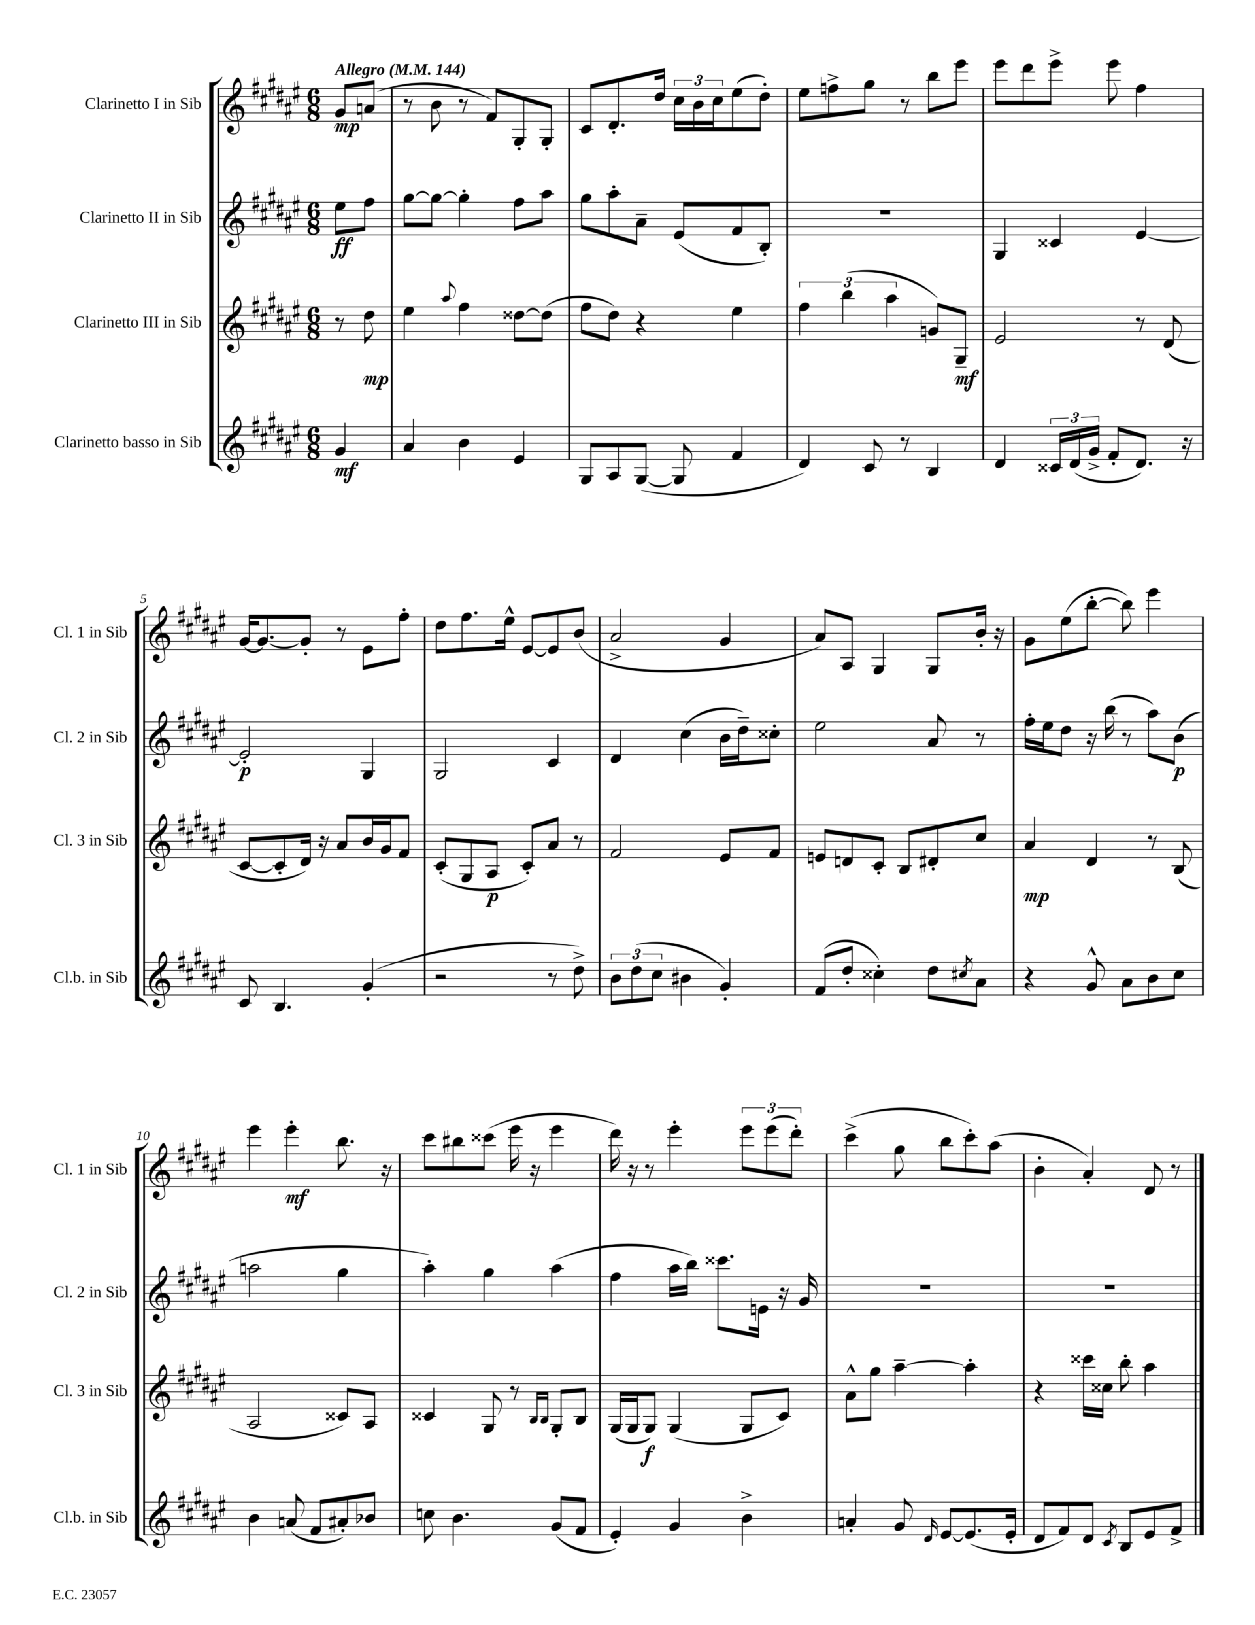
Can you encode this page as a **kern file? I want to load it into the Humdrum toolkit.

**kern	**dynam	**kern	**dynam	**kern	**dynam	**kern	**dynam
*part4	*part4	*part3	*part3	*part2	*part2	*part1	*part1
*staff4	*staff4	*staff3	*staff3	*staff2	*staff2	*staff1	*staff1
*I"Clarinetto basso in Sib	*	*I"Clarinetto III in Sib	*	*I"Clarinetto II in Sib	*	*I"Clarinetto I in Sib	*
*I'Cl.b. in Sib	*	*I'Cl. 3 in Sib	*	*I'Cl. 2 in Sib	*	*I'Cl. 1 in Sib	*
*clefG2	*	*clefG2	*	*clefG2	*	*clefG2	*
*k[f#c#g#d#a#e#]	*	*k[f#c#g#d#a#e#]	*	*k[f#c#g#d#a#e#]	*	*k[f#c#g#d#a#e#]	*
*M6/8	*	*M6/8	*	*M6/8	*	*M6/8	*
*MM144	*	*MM144	*	*MM144	*	*MM144	*
=	=	=	=	=	=	=	=
!	!	!	!	!	!	!LO:TX:a:B:t=Allegro	!
4g#/	mf	8r	.	8ee#\L	ff	8g#/L	mp
.	.	8dd#\	mp	8ff#\J	.	(8an/J	.
=1	=1	=1	=1	=1	=1	=1	=1
4a#/	.	4ee#\	.	[8gg#\L	.	8r	.
.	.	.	.	8gg#\J_	.	8b\	.
.	.	8qqaa#/	.	.	.	.	.
4b\	.	4ff#\	.	4gg#'\]	.	8r	.
.	.	.	.	.	.	8f#/L)	.
4e#/	.	[8dd##X\L	.	8ff#\L	.	8G#'/	.
.	.	(8dd##\J]	.	8aa#\J	.	8G#'/J	.
=2	=2	=2	=2	=2	=2	=2	=2
8G#/L	.	8ff#\L	.	8gg#\L	.	8c#/L	.
8A#/	.	8dd#\J)	.	8aa#'\	.	8.d#'/	.
([8G#/J	.	4r	.	8a#~\J	.	.	.
.	.	.	.	.	.	16dd#/Jk	.
8G#/]	.	.	.	(8e#/L	.	24cc#\LL	.
.	.	.	.	.	.	24b\	.
.	.	.	.	.	.	24cc#\J	.
4f#/	.	4ee#\	.	8f#/	.	(8ee#\	.
.	.	.	.	8B'/J)	.	8dd#'\J)	.
=3	=3	=3	=3	=3	=3	=3	=3
4d#/)	.	6ff#\	.	2.r	.	8ee#\L	.
.	.	.	.	.	.	8ffn^\	.
.	.	(6bb\	.	.	.	.	.
8c#/	.	.	.	.	.	8gg#\J	.
.	.	6aa#\	.	.	.	.	.
8r	.	.	.	.	.	8r	.
4B/	.	8gn/L)	.	.	.	8bb\L	.
.	.	8G#~/J	mf	.	.	8eee#\J	.
=4	=4	=4	=4	=4	=4	=4	=4
4d#/	.	2e#/	.	4G#/	.	8eee#\L	.
.	.	.	.	.	.	8ddd#\	.
24c##X/LL	.	.	.	4c##X/	.	8eee#^\J	.
(24d#/	.	.	.	.	.	.	.
24g#^/JJ	.	.	.	.	.	.	.
8f#'/L	.	.	.	.	.	8eee#\	.
8.d#/J)	.	8r	.	[4e#/	.	4ff#\	.
.	.	(8d#/	.	.	.	.	.
16r	.	.	.	.	.	.	.
!!LO:LB:g=z
=5	=5	=5	=5	=5	=5	=5	=5
8c#/	.	[8c#/L	.	2e#'/]	p	[16g#/KL	.
.	.	.	.	.	.	8.g#/_	.
4.B/	.	8c#'/]	.	.	.	.	.
.	.	16d#/Jk)	.	.	.	8g#'/J]	.
.	.	16r	.	.	.	.	.
.	.	8a#/L	.	.	.	8r	.
(4g#'/	.	16b/L	.	4G#/	.	8e#\L	.
.	.	16g#/J	.	.	.	.	.
.	.	8f#/J	.	.	.	8ff#'\J	.
=6	=6	=6	=6	=6	=6	=6	=6
2r	.	(8c#'/L	.	2G#/	.	8dd#\L	.
.	.	8G#/	.	.	.	8.ff#\	.
.	.	8A#/J	p	.	.	.	.
.	.	.	.	.	.	16ee#^^\Jk	.
.	.	8c#'/L)	.	.	.	[8e#/L	.
8r	.	8a#/J	.	4c#/	.	8e#/]	.
8dd#^\)	.	8r	.	.	.	(8b/J	.
=7	=7	=7	=7	=7	=7	=7	=7
12b\L	.	2f#/	.	4d#/	.	2a#^/	.
(12dd#\	.	.	.	.	.	.	.
12cc#\J	.	.	.	.	.	.	.
4b#X\	.	.	.	(4cc#\	.	.	.
4g#'/)	.	8e#/L	.	16b\LL	.	4g#/	.
.	.	.	.	16dd#~\J)	.	.	.
.	.	8f#/J	.	8cc##X'\J	.	.	.
=8	=8	=8	=8	=8	=8	=8	=8
(8f#/L	.	8en/L	.	2ee#\	.	8a#/L)	.
8dd#'/J	.	8dn/	.	.	.	8A#/J	.
4cc##X'\)	.	8c#'/J	.	.	.	4G#/	.
.	.	8B/L	.	.	.	.	.
8dd#\L	.	8d#X'/	.	8a#/	.	8G#/L	.
8qcc#X/	.	.	.	.	.	.	.
8a#\J	.	8cc#/J	.	8r	.	16b'/Jk	.
.	.	.	.	.	.	16r	.
=9	=9	=9	=9	=9	=9	=9	=9
4r	.	4a#/	mp	16ff#'\LL	.	8g#\L	.
.	.	.	.	16ee#\J	.	.	.
.	.	.	.	8dd#\J	.	(8ee#\	.
8g#^^/	.	4d#/	.	16r	.	[8bb'\J	.
.	.	.	.	(16bb\	.	.	.
8a#\L	.	.	.	8r	.	8bb\])	.
8b\	.	8r	.	8aa#\L)	.	4eee#\	.
8cc#\J	.	(8B/	.	(8b\J	p	.	.
!!LO:LB:g=z
=10	=10	=10	=10	=10	=10	=10	=10
4b\	.	2A#/	.	2aan\	.	4eee#\	.
(8an/	.	.	.	.	.	4eee#'\	mf
8f#/L	.	.	.	.	.	.	.
8a#X'/)	.	8c##X/L)	.	4gg#\	.	8.bb\	.
8b-X/J	.	8A#/J	.	.	.	.	.
.	.	.	.	.	.	16r	.
=11	=11	=11	=11	=11	=11	=11	=11
8ccn\	.	4c##X/	.	4aa#'\)	.	8ccc#\L	.
4.b\	.	.	.	.	.	8bb#X\	.
.	.	8G#/	.	4gg#\	.	(8ccc##X\J	.
.	.	8r	.	.	.	16eee#\	.
.	.	.	.	.	.	16r	.
.	.	16qqB/LL	.	.	.	.	.
.	.	16qqB/JJ	.	.	.	.	.
(8g#/L	.	8G#'/L	.	(4aa#\	.	4eee#\	.
8f#/J	.	8B/J	.	.	.	.	.
=12	=12	=12	=12	=12	=12	=12	=12
4e#'/)	.	(16G#/LL	.	4ff#\	.	16ddd#\)	.
.	.	16G#/J	.	.	.	16r	.
.	.	8G#/J)	f	.	.	8r	.
4g#/	.	(4G#/	.	16aa#\LL	.	4eee#'\	.
.	.	.	.	16bb\JJ)	.	.	.
.	.	.	.	8.ccc##X\L	.	.	.
4b^\	.	8G#/L	.	.	.	12eee#\L	.
.	.	.	.	16en\Jk	.	.	.
.	.	.	.	.	.	(12eee#\	.
.	.	8c#/J)	.	16r	.	.	.
.	.	.	.	.	.	12ddd#'\J)	.
.	.	.	.	16g#/	.	.	.
=13	=13	=13	=13	=13	=13	=13	=13
4an'/	.	8a#^^\L	.	2.r	.	(4ccc#^\	.
.	.	8gg#\J	.	.	.	.	.
8g#/	.	[4aa#~\	.	.	.	8gg#\	.
16qqd#/	.	.	.	.	.	.	.
[8e#/L	.	.	.	.	.	8bb\L	.
(8.e#/]	.	4aa#'\]	.	.	.	8ccc#'\)	.
.	.	.	.	.	.	(8aa#\J	.
16e#'/Jk	.	.	.	.	.	.	.
=14	=14	=14	=14	=14	=14	=14	=14
8d#/L	.	4r	.	2.r	.	4b'\	.
8f#/)	.	.	.	.	.	.	.
8d#/J	.	16ccc##X\LL	.	.	.	4a#'/)	.
.	.	16cc##X\JJ	.	.	.	.	.
8qc#/	.	.	.	.	.	.	.
8B/L	.	8bb'\	.	.	.	.	.
8e#/	.	4aa#\	.	.	.	8d#/	.
8f#^/J	.	.	.	.	.	8r	.
==	==	==	==	==	==	==	==
*-	*-	*-	*-	*-	*-	*-	*-
